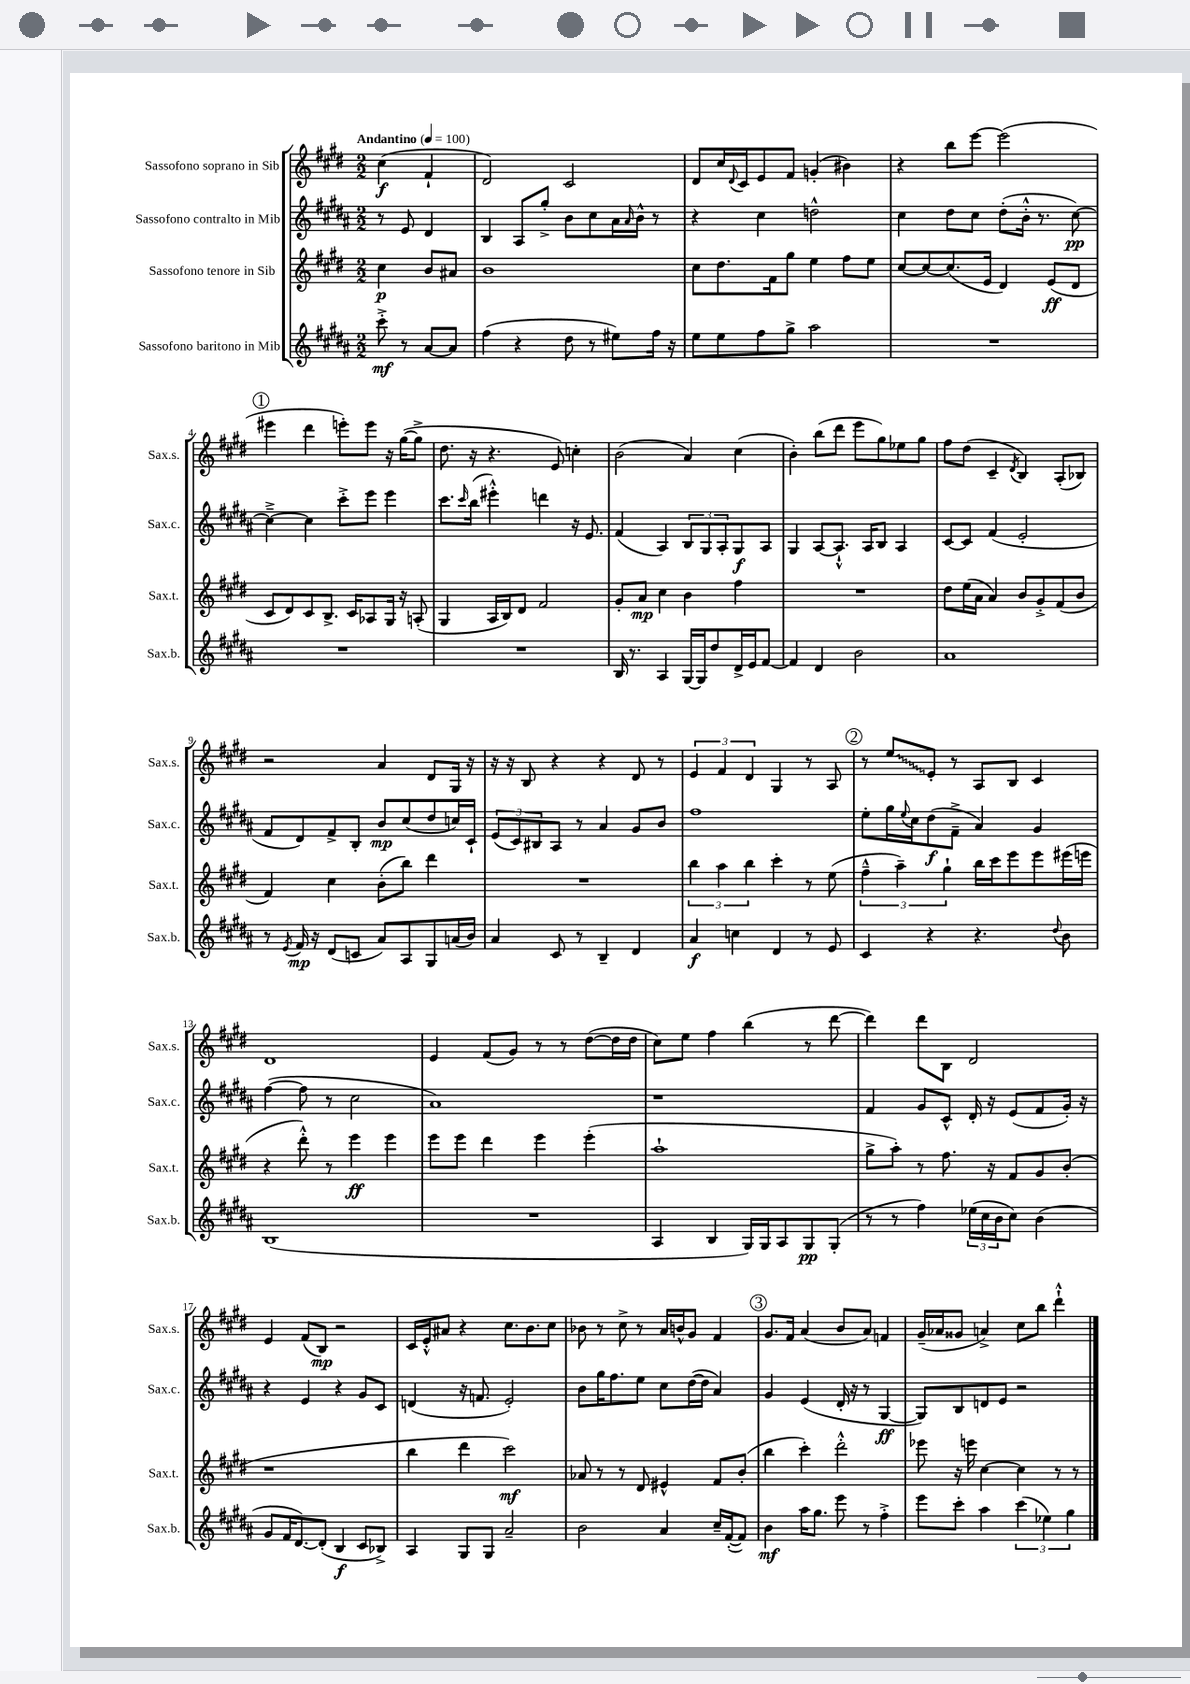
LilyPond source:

<<
\new StaffGroup <<
\new Staff = "s0" \with { instrumentName = "Sassofono soprano in Sib" shortInstrumentName = "Sax.s." } {
    \clef treble \key e \major \numericTimeSignature \time 2/2 \partial 2 \tempo "Andantino" 4 = 100
    cis''4\f( fis'4-! |
    dis'2) cis'2 |
    dis'8 cis''16 \appoggiatura { dis'8 } cis'16 e'8 fis'8 g'4-.( bis'4) |
    r4 b''8 e'''8~ e'''2( |
    \mark \markup { \circle "1" } eis'''4 dis'''4 e'''8-.) e'''8 r16 gis''16~( gis''8-> |
    dis''8. r16 r4. e'8) c''4-. |
    b'2( a'4) cis''4( |
    b'4-.) b''8( dis'''8 e'''8 gis''8) ees''8 gis''8 |
    fis''8 dis''8( cis'4-- \acciaccatura { dis'8 } b4) a8-.( bes8) |
    r2 a'4 dis'8 gis16 r16 |
    r16 r16 b8 r4 r4 dis'8 r8 |
    \tuplet 3/2 { e'4 fis'4 dis'4 } gis4 r8 a8 |
    \mark \markup { \circle "2" } r8 \once \override Glissando.style = #'zigzag e''8\glissando e'8-. r8 a8 b8 cis'4 |
    dis'1 |
    e'4 fis'8( gis'8) r8 r8 dis''8~( dis''16 dis''16 |
    cis''8) e''8 fis''4 b''4( r8 dis'''8~ |
    dis'''4) dis'''8 b8 dis'2 |
    e'4 fis'8( b8\mp) r2 |
    cis'16 e'16-.-^ ais'8 r4 cis''8. b'8. cis''8 |
    bes'8 r8 cis''8-> r8 a'16 b'16-^ gis'8 fis'4 |
    \mark \markup { \circle "3" } gis'8. fis'16 a'4( b'8 a'8) f'4 |
    gis'16--( aes'16 gisis'8 a'4->) cis''8 b''8 dis'''4-!-^ \bar "|." |
}
\new Staff = "s1" \with { instrumentName = "Sassofono contralto in Mib" shortInstrumentName = "Sax.c." } {
    \clef treble \key b \major \numericTimeSignature \time 2/2 \partial 2
    r8 e'8 dis'4 |
    b4 ais8 gis''8-.-> b'8 cis''8 ais'16 \grace { ais'16 } b'16-^ r8 |
    r4 cis''4 d''2-^ |
    cis''4 dis''8 cis''8 dis''8-.( b'16-.-^ r8. cis''8~\pp) |
    \mark \markup { \circle "1" } cis''4~---> cis''4 cis'''8-.-> e'''8 e'''4 |
    cis'''8. \grace { cis'''16 } b''16( eis'''4-.-^) d'''4 r16 e'8. |
    fis'4( ais4) \tuplet 3/2 { b8 gis8 ais8-. } gis8\f ais8 |
    gis4 ais8~ ais8.-!-^ ais16 b8 ais4 |
    cis'8~ cis'8 fis'4( e'2-. |
    fis'8 dis'8) fis'8-> b8-. b'8\mp cis''8( dis''8 c''16) cis'16-! |
    \tuplet 3/2 { e'8( cis'8) bis8 } ais8 r8 ais'4 gis'8 b'8 |
    fis''1 |
    \mark \markup { \circle "2" } e''8-. gis''16 \appoggiatura { e''8 } cis''16 dis''8\f( fis'8---> ais'4) gis'4 |
    fis''4~( fis''8 r8 cis''2 |
    ais'1) |
    r1 |
    fis'4 gis'8 cis'8-^ dis'16-. r16 e'8( fis'8 gis'16-.) r16 |
    r4 e'4 r4 gis'8 cis'8 |
    d'4( r16 f'8. e'2-.) |
    b'8 gis''16 fis''8. e''8 cis''8 dis''16~( dis''16 ais'4) |
    \mark \markup { \circle "3" } gis'4 e'4( dis'16-. r16 r8 gis4~\ff |
    gis8) b8 d'8 e'8 r2 \bar "|." |
}
\new Staff = "s2" \with { instrumentName = "Sassofono tenore in Sib" shortInstrumentName = "Sax.t." } {
    \clef treble \key e \major \numericTimeSignature \time 2/2 \partial 2
    cis''4\p b'8 ais'8 |
    b'1 |
    cis''8 dis''8. fis'16 gis''8 e''4 fis''8 e''8 |
    cis''8~ cis''8~ cis''8.( e'16 dis'4) e'8\ff( dis'8 |
    \mark \markup { \circle "1" } cis'8 dis'8) cis'8 b8.-> cis'16 aes8 gis16 r16 a8-.( |
    gis4 a16 b16) dis'8 fis'2 |
    gis'8-. a'8\mp cis''4 b'4 fis''4 |
    R1 |
    dis''8 e''16( a'16 a'4) b'8 gis'8-.-> fis'8( b'8 |
    fis'4) cis''4 b'8-.( b''8) dis'''4 |
    R1 |
    \tuplet 3/2 { b''4 a''4 b''4 } cis'''4-. r8 e''8( |
    \mark \markup { \circle "2" } \tuplet 3/2 { fis''4---^ a''4--) gis''4-! } b''16 cis'''16 e'''8 e'''8 eis'''16( e'''16 |
    r4 dis'''8-.-^) r8 e'''4\ff e'''4 |
    e'''8 e'''8 dis'''4 e'''4 e'''4-.( |
    a''1-! |
    gis''8-> a''8-.) r8 fis''8. r16 fis'8 gis'8 b'8-.( |
    r1 |
    b''4 dis'''4 cis'''2\mf) |
    aes'8 r8 r8 dis'8 eis'4-^ fis'8 b'8-.( |
    \mark \markup { \circle "3" } b''4 cis'''4-.) dis'''2-.-^ |
    ees'''8 r16 e'''16 cis''4~ cis''4 r8 r8 \bar "|." |
}
\new Staff = "s3" \with { instrumentName = "Sassofono baritono in Mib" shortInstrumentName = "Sax.b." } {
    \clef treble \key b \major \numericTimeSignature \time 2/2 \partial 2
    cis'''8-.->\mf r8 ais'8~ ais'8 |
    fis''4( r4 dis''8 r8 eis''8) fis''16 r16 |
    e''8 e''8 fis''8 gis''8-> ais''2 |
    R1 |
    \mark \markup { \circle "1" } R1 |
    R1 |
    b16 r8. ais4 gis16~ gis16 dis''8 dis'16-> e'16 fis'8~ |
    fis'4 dis'4 b'2 |
    ais'1 |
    r8 \acciaccatura { e'8 } fis'16\mp r16 dis'8( c'8 ais'8) ais8 gis8 a'16( b'16) |
    ais'4 cis'8 r8 b4-- dis'4 |
    ais'4\f c''4 dis'4 r8 e'8 |
    \mark \markup { \circle "2" } cis'4 r4 r4. \appoggiatura { dis''8 } b'8 |
    b1( |
    R1 |
    ais4 b4 gis16) gis16 ais8 gis8\pp gis8-.( |
    r8 r8 fis''4) \tuplet 3/2 { ees''16( cis''16 b'16 } cis''8) b'4( |
    gis'8 fis'16 dis'8.~) dis'8-.( b4\f cis'8 bes8->) |
    ais4 gis8 gis8 ais'2-- |
    b'2 ais'4 cis''16-- fis'16~-.( fis'8) |
    \mark \markup { \circle "3" } b'4\mf ais''16 gis''8. e'''8 r8 fis''4-.-> |
    e'''8 cis'''8-. ais''4 \tuplet 3/2 { cis'''4( ees''4) gis''4 } \bar "|." |
}
>>
>>
